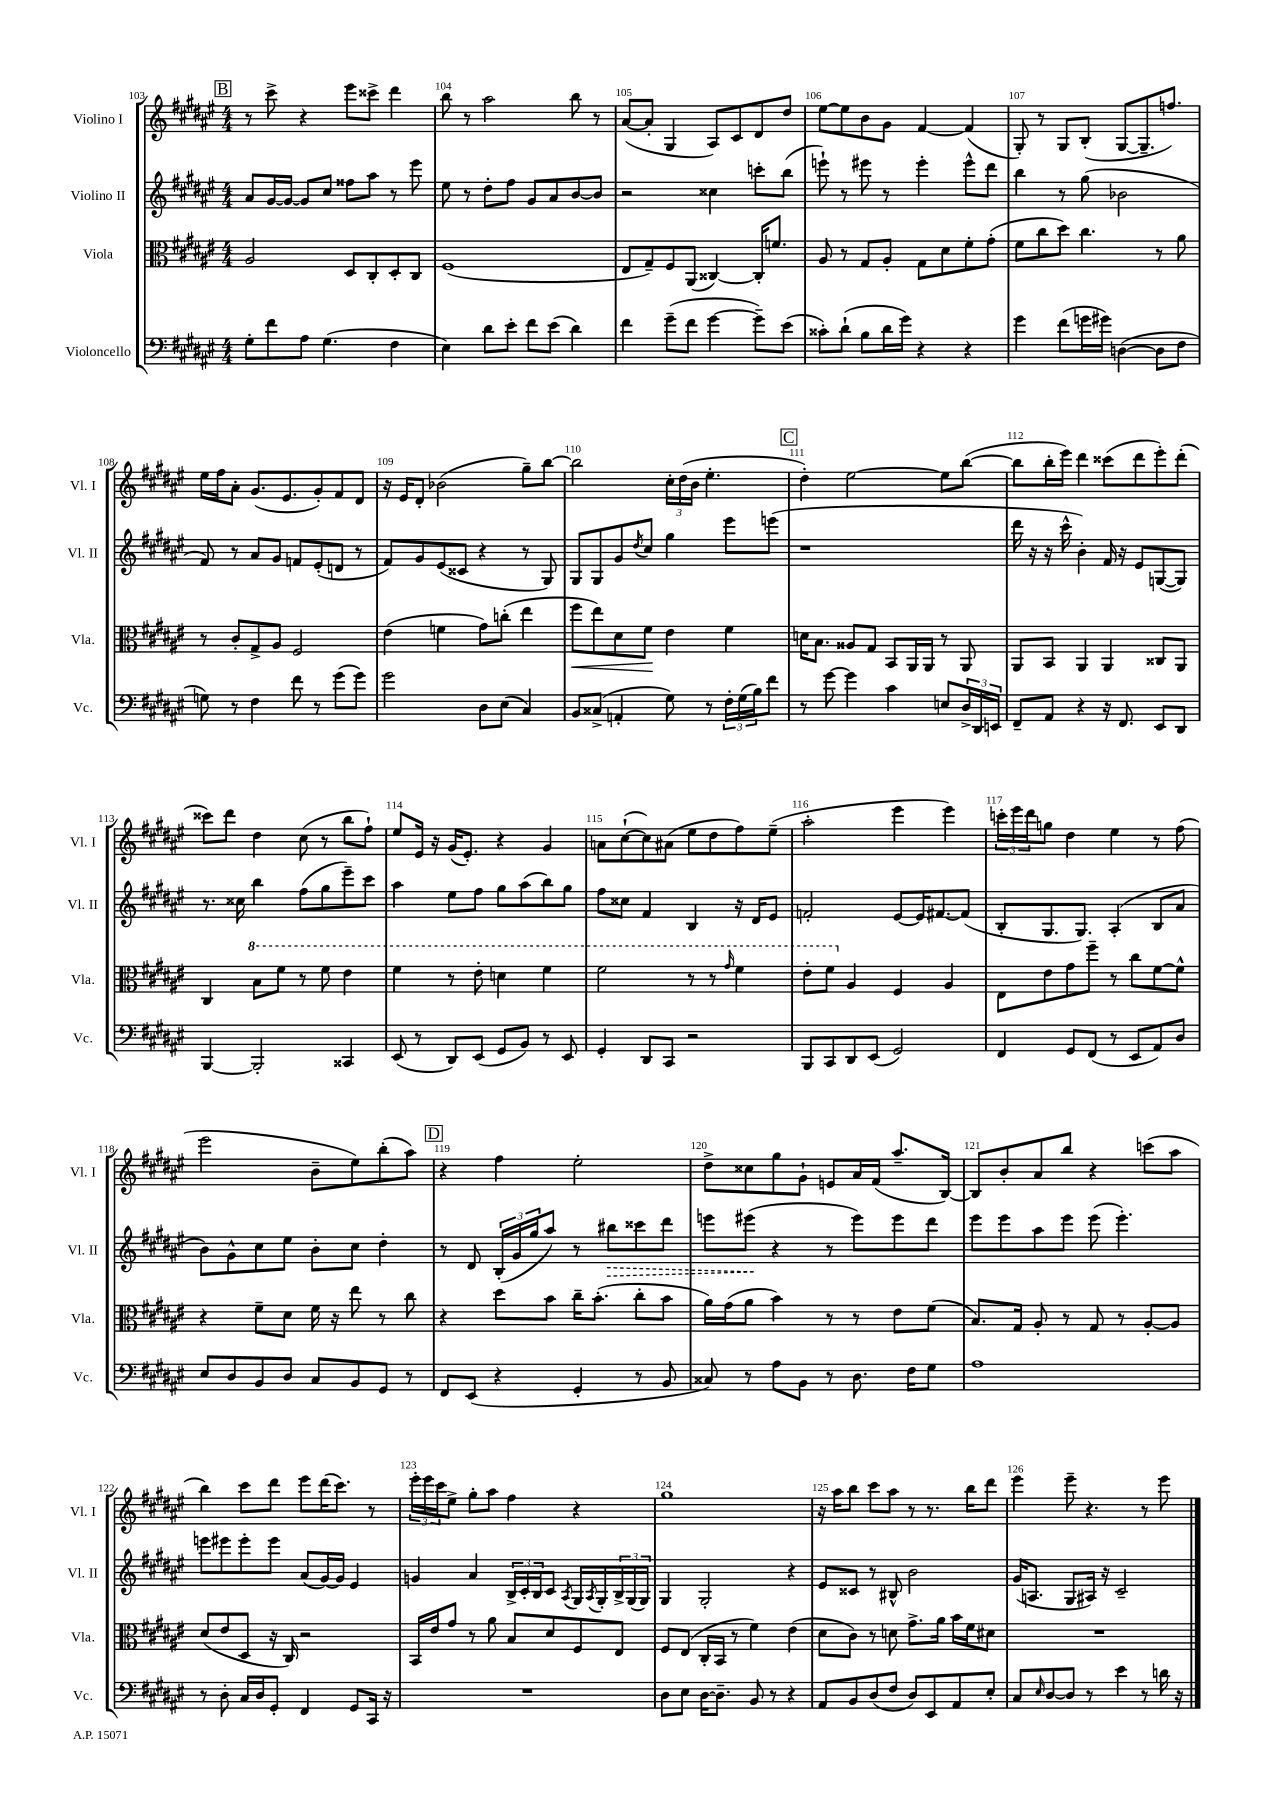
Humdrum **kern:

**kern	**kern	**dynam	**kern	**dynam	**kern
*part4	*part3	*part3	*part2	*part2	*part1
*staff4	*staff3	*staff3	*staff2	*staff2	*staff1
*I"Violoncello	*I"Viola	*	*I"Violino II	*	*I"Violino I
*I'Vc.	*I'Vla.	*	*I'Vl. II	*	*I'Vl. I
*clefF4	*clefC3	*	*clefG2	*	*clefG2
*k[f#c#g#d#a#e#]	*k[f#c#g#d#a#e#]	*	*k[f#c#g#d#a#e#]	*	*k[f#c#g#d#a#e#]
*M4/4	*M4/4	*	*M4/4	*	*M4/4
!!LO:REH:place=s1:t=B
=103	=103	=103	=103	=103	=103
8G#'\L	2A#/	.	8a#/L	.	8r
8f#\	.	.	[16g#/L	.	8ccc#^\
.	.	.	16g#/JJ_	.	.
8A#\J	.	.	8g#/L]	.	4r
(4.G#\	.	.	8cc#/J	.	.
.	8D#/L	.	8ff##X\L	.	8eee#\L
.	8C#'/	.	8aa#\J	.	8ccc##X^\J
4F#\	8D#'/	.	8r	.	4ddd#\
.	8C#/J	.	8eee#\	.	.
=104	=104	=104	=104	=104	=104
4E#\)	(1F#	.	8ee#\	.	8bb\
.	.	.	8r	.	8r
8d#\L	.	.	8dd#'\L	.	2aa#\
8e#'\J	.	.	8ff#\J	.	.
8f#\L	.	.	8g#/L	.	.
(8e#\J	.	.	8a#/	.	.
4d#\)	.	.	[8b/	.	8bb\
.	.	.	8b/J]	.	8r
=105	=105	=105	=105	=105	=105
4f#\	8E#/L	.	2r	.	([8a#/L
.	8G#~/)	.	.	.	8a#'/J]
(8g#~\L	8F#/	.	.	.	4G#/
8f#\J	(8AA#/J	.	.	.	.
[4g#\	[4C##X/)	.	4cc##X\	.	8A#/L)
.	.	.	.	.	8c#/
8g#~\L])	16C##'/KL]	.	8cccn'\L	.	8d#/
.	8.fn/J	.	.	.	.
(8e#\J	.	.	(8bb\J	.	8dd#/J
=106	=106	=106	=106	=106	=106
8c##X'\L)	8A#/	.	8eeen`\)	.	[8ee#\L
(8d#`\J	8r	.	8r	.	8ee#\]
8B\L	8G#/L	.	8eee#X\	.	8b\
16d#\L	8A#'/J	.	8r	.	8g#\J
16g#\JJ)	.	.	.	.	.
4r	8G#\L	.	4eee#'\	.	[4f#/
.	8d#\	.	.	.	.
4r	8f#'\	.	8eee#^^\L	.	(4f#/]
.	(8g#'\J	.	8ddd#\J	.	.
=107	=107	=107	=107	=107	=107
4g#\	8f#\L	.	4bb\	.	8G#'/)
.	8cc#\	.	.	.	8r
(8f#\L	8dd#\J)	.	8r	.	8G#/L
16gn\L	4.cc#\	.	(8gg#\	.	(8B'/J
16g#X\JJ)	.	.	.	.	.
([4Dn\	.	.	2b-X\	.	[8G#/L
.	.	.	.	.	8.G#~/]
8D\L]	8r	.	.	.	.
.	.	.	.	.	8.ffn/J)
8F#\J	8a#\	.	.	.	.
!!LO:LB:g=z
=108	=108	=108	=108	=108	=108
8Gn\)	8r	.	8f#/)	.	16ee#\LL
.	.	.	.	.	16ff#\J
8r	8c#'/L	.	8r	.	8a#'\J
4F#\	8G#^/	.	8a#/L	.	(8.g#/L
.	8A#/J	.	8g#/J	.	.
.	.	.	.	.	8.e#/
8f#\	2F#/	.	8fn/L	.	.
8r	.	.	(8e#'/	.	8g#'/)
(8g#\L	.	.	8dn/J	.	8f#/
8g#\J)	.	.	8r	.	8d#/J
=109	=109	=109	=109	=109	=109
2g#\	(4e#\	.	8f#/L)	.	16r
.	.	.	.	.	16e#/KL
.	.	.	8g#/	.	8d#'/J
.	4fn\	.	(8e#/	.	(2b-X\
.	.	.	8c##X/J	.	.
8D#\L	8g#\L)	.	4r	.	.
(8E#\J	(8ccn'\J	.	.	.	.
4C#/)	4ee#\	.	8r	.	8gg#~\L)
.	.	.	8G#/)	.	[8bb\J
=110	=110	=110	=110	=110	=110
!	!	!LO:HP:b	!	!	!
8BB/L	8ff#\L	<	8G#/L	.	2bb\]
(8C##X^/J	8ee#\)	.	8G#/	.	.
4AAn'/	8d#\	.	8g#/	.	.
.	.	.	8qdd#/	.	.
.	8f#\J	.	8cc#/J	.	.
8G#\)	4e#\	[	4gg#\	.	24cc#'\LL
.	.	.	.	.	(24dd#\
.	.	.	.	.	24b\JJ
8r	.	.	.	.	4.ee#'\
24F#'\LL	4f#\	.	8eee#\L	.	.
(24G#\	.	.	.	.	.
24B\J)	.	.	.	.	.
8f#\J	.	.	(8eeen\J	.	.
!!LO:REH:place=s1:t=C
=111	=111	=111	=111	=111	=111
8r	16dn\KL	.	1r	.	4dd#'\)
.	8.B\J	.	.	.	.
[8g#\	.	.	.	.	.
4g#\]	8A##X/L	.	.	.	[2ee#\
.	8G#/J	.	.	.	.
4c#\	8BB/L	.	.	.	.
.	16AA#/L	.	.	.	.
.	16AA#/JJ	.	.	.	.
8En/L	8r	.	.	.	8ee#\L]
24D#^/L	8AA#/	.	.	.	([8bb\J
24DD#/	.	.	.	.	.
24EEn/JJ	.	.	.	.	.
=112	=112	=112	=112	=112	=112
8FF#~/L	8AA#/L	.	16ddd#\	.	8bb\L]
.	.	.	16r	.	.
8AA#/J	8BB/J	.	16r	.	16bb'\L
.	.	.	16ccc#^^\	.	16eee#\JJ)
4r	4AA#/	.	4b'\)	.	4ddd#\
16r	4AA#/	.	16f#/	.	(8ccc##X\L
8.FF#/	.	.	16r	.	.
.	.	.	8e#/L	.	8ddd#\
8EE#/L	8C##X/L	.	([8Gn/	.	8eee#'\)
8DD#/J	8AA#/J	.	8G/J])	.	(8ddd#'\J
!!LO:LB:g=z
=113	=113	=113	=113	=113	=113
[4BBB/	4C#/	.	8.r	.	8ccc##X\L)
.	.	.	.	.	8ddd#\J
.	.	.	16cc##X\	.	.
*	*8va	*	*	*	*
2BBB'/]	8b\L	.	4bb\	.	4dd#\
.	8ff#\J	.	.	.	.
.	8r	.	(8ff#\L	.	(8cc#\
.	8ff#\	.	8gg#\	.	8r
4CC##X/	4ee#\	.	8eee#~\)	.	8bb\L
.	.	.	8ccc#\J	.	8ff#`\J)
=114	=114	=114	=114	=114	=114
(8EE#/	4ff#\	.	4aa#\	.	8ee#/L
8r	.	.	.	.	16e#/Jk
.	.	.	.	.	16r
8DD#/L)	8r	.	8ee#\L	.	(16g#/KL
.	.	.	.	.	8.e#'/J)
(8EE#/J	8ee#'\	.	8ff#\J	.	.
8GG#/L	4ddn\	.	8gg#\L	.	4r
8BB/J)	.	.	(8aa#\	.	.
8r	4ff#\	.	8bb\)	.	4g#/
8EE#/	.	.	8gg#\J	.	.
=115	=115	=115	=115	=115	=115
4GG#'/	2ff#\	.	8ff#\L	.	8an\L
.	.	.	8cc##X\J	.	([8cc#`\
8DD#/L	.	.	4f#/	.	8cc#\])
8CC#/J	.	.	.	.	(8a#X\J
2r	8r	.	4B/	.	8ee#\L
.	8r	.	.	.	8dd#\
.	16qqgg#/	.	.	.	.
.	4ff#\	.	16r	.	8ff#\)
.	.	.	16d#/KL	.	.
.	.	.	8e#/J	.	(8ee#~\J
=116	=116	=116	=116	=116	=116
8BBB/L	8ee#'\L	.	2fn'/	.	2aa#'\
8CC#/	8ff#\J	.	.	.	.
*	*X8va	*	*	*	*
8DD#/	4A#/	.	.	.	.
(8EE#/J	.	.	.	.	.
2GG#/)	4F#/	.	[8e#/L	.	4eee#\
.	.	.	16e#/K]	.	.
.	.	.	[8.f#X/	.	.
.	4A#/	.	.	.	4eee#\)
.	.	.	(8f#/J]	.	.
=117	=117	=117	=117	=117	=117
4FF#/	8E#\L	.	8B'/L	.	24cccn'\LL
.	.	.	.	.	24eee#\
.	.	.	.	.	24ddd#\J
.	8e#\	.	8.G#/	.	8ggn\J
8GG#/L	8g#\	.	.	.	4dd#\
.	.	.	8.G#/J)	.	.
(8FF#/J	8ff#~\J	.	.	.	.
8r	8r	.	(4A#'/	.	4ee#\
8EE#/L	8cc#\L	.	.	.	.
8AA#/)	[8f#\	.	8B/L	.	8r
8D#/J	8f#^^\J]	.	8a#/J	.	(8ff#\
!!LO:LB:g=z
=118	=118	=118	=118	=118	=118
8E#/L	4r	.	8b\L)	.	2eee#\
8D#/	.	.	8g#^^\	.	.
8BB/	8f#~\L	.	8cc#\	.	.
8D#/J	8d#\J	.	8ee#\J	.	.
8C#/L	16f#\	.	8b'\L	.	8b~\L
.	16r	.	.	.	.
8BB/	8ee#\	.	8cc#\J	.	8ee#\)
8GG#/J	8r	.	4dd#'\	.	(8bb'\
8r	8cc#\	.	.	.	8aa#\J)
!!LO:REH:place=s1:t=D
=119	=119	=119	=119	=119	=119
8FF#/L	4r	.	8r	.	4r
(8EE#/J	.	.	8d#/	.	.
4r	8dd#\L	.	(24B'/LL	.	4ff#\
.	.	.	24g#/	.	.
.	.	.	24gg#/J	.	.
.	8b\J	.	8aa#/J)	.	.
4GG#'/	16cc#~\KL	.	8r	.	2ee#'\
.	(8.b'\J	.	.	.	.
!	!	!	!	!LO:HP:b	!
.	.	.	8bb#X\L	>	.
8r	8cc#'\L	.	8ccc##X\	.	.
8BB/	8b\J	.	8ddd#\J	.	.
=120	=120	=120	=120	=120	=120
8C##X/)	16a#\LL)	.	8eeen\L	.	8dd#^\L
.	(16g#\J	.	.	.	.
8r	8a#\J	.	(8eee#X\J	.	8cc##X\
8A#\L	4b\)	.	4r	]	8gg#\
8BB\J	.	.	.	.	8g#`\J
8r	8r	.	8r	.	8en/L
8.D#\	8r	.	8eee#\L)	.	16a#/L
.	.	.	.	.	(16f#/JJ
.	8e#\L	.	8eee#\	.	8.aa#~/L
16F#\KL	.	.	.	.	.
8G#\J	(8f#\J	.	8ddd#\J	.	.
.	.	.	.	.	[16B/Jk)
=121	=121	=121	=121	=121	=121
1A#	8.B/L)	.	8eee#\L	.	8B/L]
.	.	.	8eee#\	.	8b'/
.	16G#/Jk	.	.	.	.
.	8A#'/	.	8aa#\	.	8a#/
.	8r	.	8eee#\J	.	8bb/J
.	8G#/	.	(8eee#\	.	4r
.	8r	.	4.eee#'\)	.	.
.	[8A#'/L	.	.	.	(8cccn\L
.	8A#/J]	.	.	.	8aa#\J
!!LO:LB:g=z
=122	=122	=122	=122	=122	=122
8r	(8d#/L	.	8eeen\L	.	4bb\)
8D#'\	8e#/	.	8eee#X\	.	.
16C#/LL	8D#/J	.	8eee#'\	.	8ccc#\L
16D#/J	.	.	.	.	.
8GG#'/J	16r	.	8eee#\J	.	8ddd#\J
.	16C#/)	.	.	.	.
4FF#/	2r	.	(8a#/L	.	8eee#\L
.	.	.	[16g#/L)	.	(16ddd#\K
.	.	.	16g#/JJ]	.	8.ccc#\J)
8GG#/L	.	.	4e#/	.	.
16CC#/Jk	.	.	.	.	8r
16r	.	.	.	.	.
=123	=123	=123	=123	=123	=123
1r	16BB/LL	.	4gn/	.	24eee#'\LL
.	.	.	.	.	24eee#\
.	16e#/J	.	.	.	.
.	.	.	.	.	24ccc#\J
.	8g#/J	.	.	.	8ee#^\J
.	8r	.	4a#/	.	8gg#'\L
.	8a#\	.	.	.	8aa#\J
.	8B/L	.	24B^/LL	.	4ff#\
.	.	.	24c#'/	.	.
.	.	.	24B/J	.	.
.	8d#/	.	8c#/J	.	.
.	.	.	8qA#/	.	.
.	8F#/	.	16G#/LL	.	4r
.	.	.	8qA#/	.	.
.	.	.	16G#'/	.	.
.	8E#/J	.	24B^/	.	.
.	.	.	(24G#/	.	.
.	.	.	24G#/JJ)	.	.
=124	=124	=124	=124	=124	=124
8D#\L	8F#/L	.	4G#/	.	1gg#
8E#\J	(8E#/J	.	.	.	.
[16D#\KL	16C#'/LL	.	2G#'/	.	.
8.D#~\J]	16BB/JJ	.	.	.	.
.	8r	.	.	.	.
8BB/	4f#\)	.	.	.	.
8r	.	.	.	.	.
4r	(4e#\	.	4r	.	.
=125	=125	=125	=125	=125	=125
8AA#/L	8d#\L	.	8e#/L	.	16r
.	.	.	.	.	16aa#\KL
8BB/	8c#\J)	.	8c##X/J	.	8bb\J
(8D#/	8r	.	8r	.	8ccc#\L
8F#/J	8dn\	.	8B#X^^/	.	8aa#\J
8D#/L)	8.g#^\L	.	2b\	.	8r
8EE#/	.	.	.	.	8.r
.	16a#\Jk	.	.	.	.
8AA#/	16b\LL	.	.	.	.
.	16f#\J	.	.	.	16bb\KL
8E#'/J	8d#X\J	.	.	.	8ddd#\J
=126	=126	=126	=126	=126	=126
8C#/L	1r	.	(16g#/KL	.	4eee#\
.	.	.	8.An/J	.	.
16qqE#/	.	.	.	.	.
[8D#/	.	.	.	.	.
8D#/J]	.	.	8G#/L	.	8eee#~\
8r	.	.	16A#X/Jk)	.	4.r
.	.	.	16r	.	.
4e#\	.	.	2c#~/	.	.
8r	.	.	.	.	8r
16dn\	.	.	.	.	8eee#\
16r	.	.	.	.	.
==	==	==	==	==	==
*-	*-	*-	*-	*-	*-
